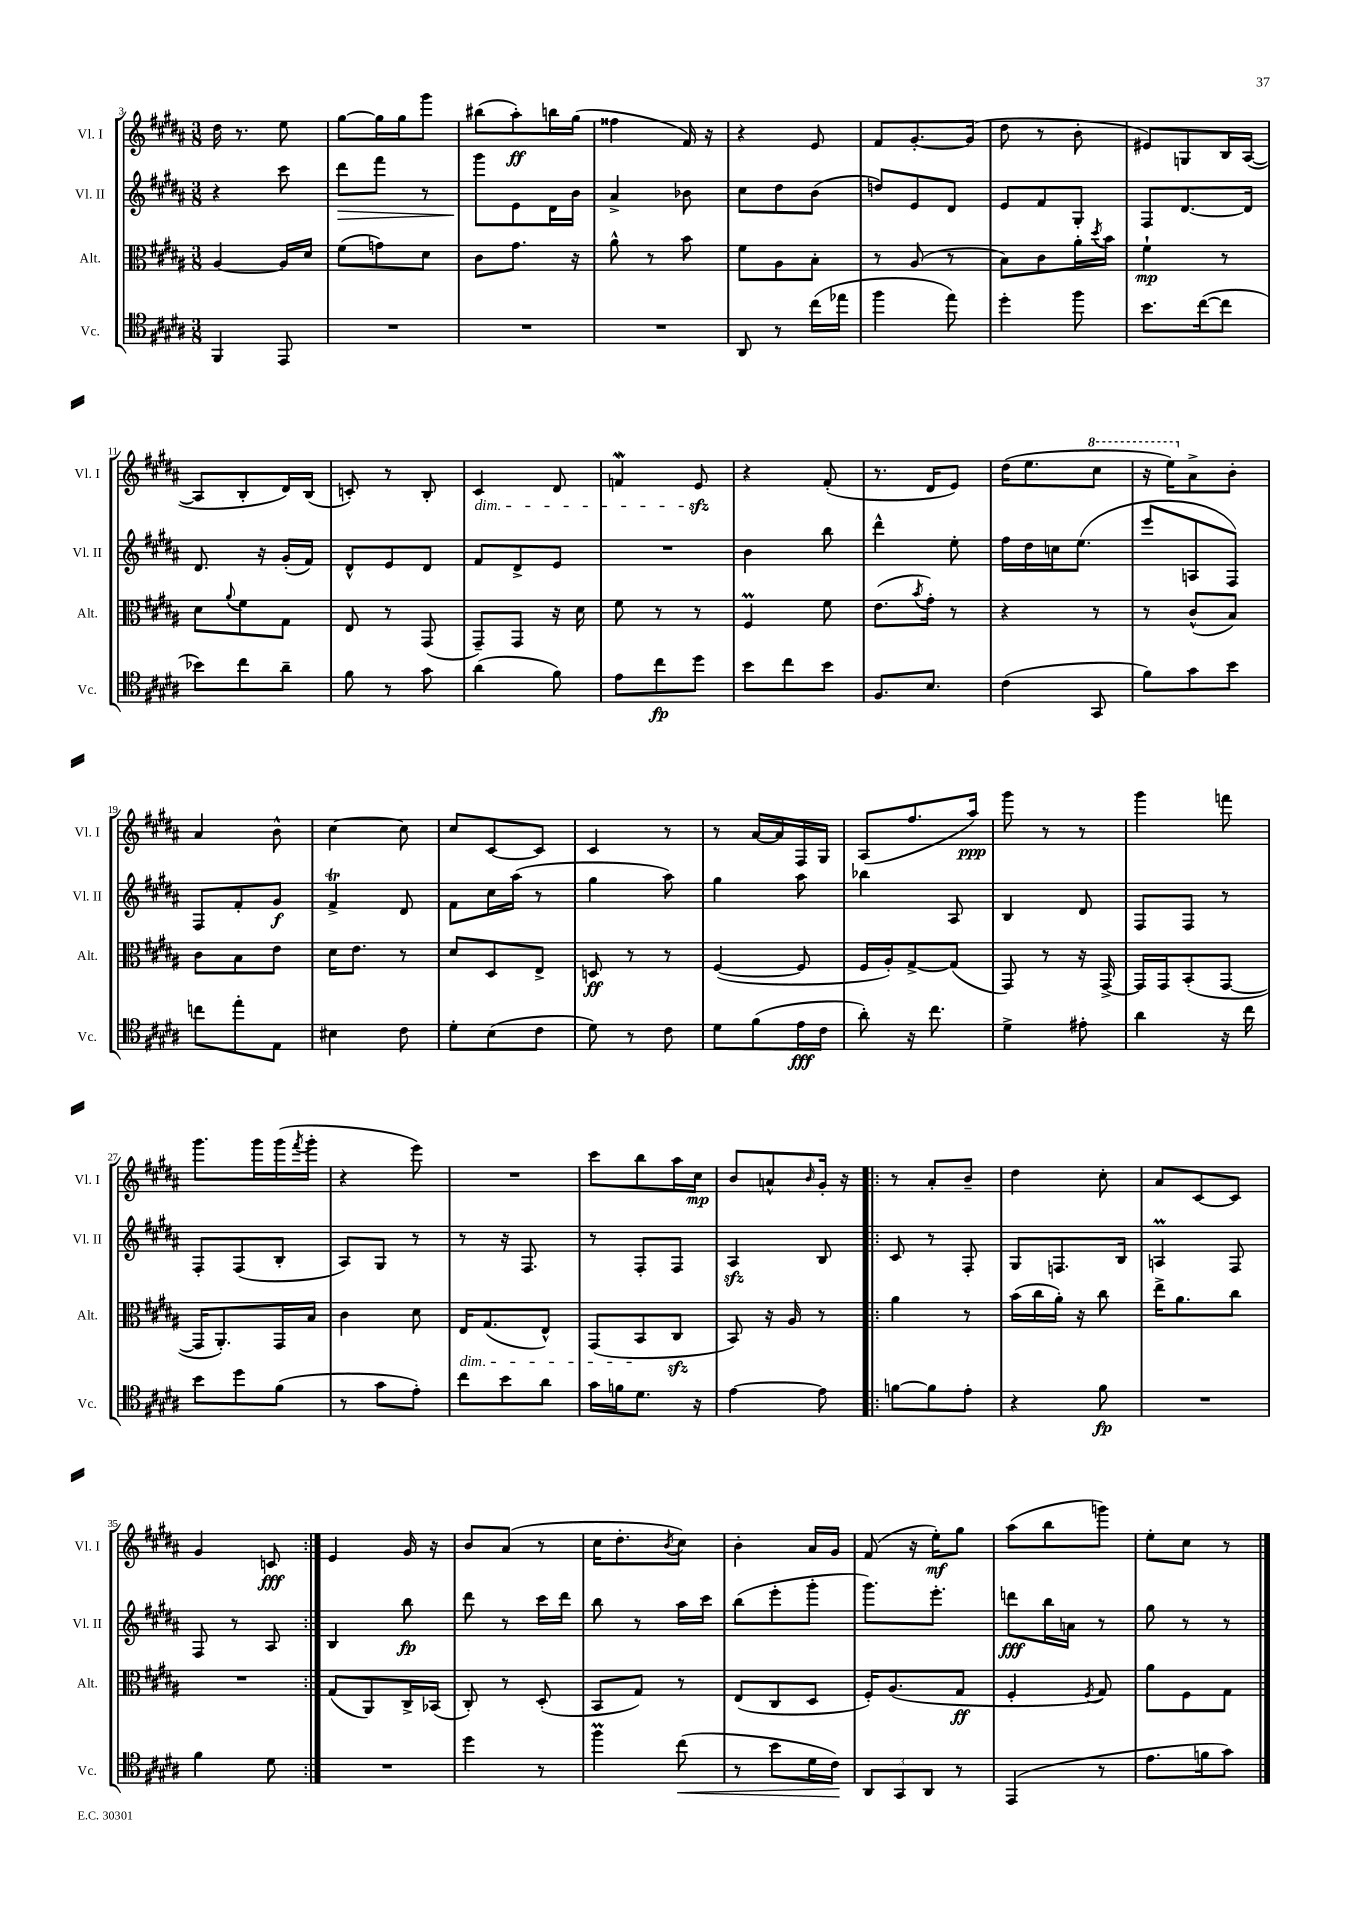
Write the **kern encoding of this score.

**kern	**kern	**kern	**kern
*staff4	*staff3	*staff2	*staff1
*clefC4	*clefC3	*clefG2	*clefG2
*k[f#c#g#d#a#]	*k[f#c#g#d#a#]	*k[f#c#g#d#a#]	*k[f#c#g#d#a#]
*M3/8	*M3/8	*M3/8	*M3/8
4FF#	[4A#	4r	16dd#
.	.	.	8.r
8EE	16A#]	8ccc#	8ee
.	16d#	.	.
=	=	=	=
4.r	(8f#	8ddd#	[8gg#
.	8g)	8fff#	16gg#]
.	.	.	16gg#
.	8d#	8r	8ggg#
=	=	=	=
4.r	8c#	8ggg#	(8bb#
.	8.g#	8e	8aa#')
.	.	16d#	16bb
.	16r	16b	(16gg#
=	=	=	=
4.r	8a#^^	4a#^	4ff##
.	8r	.	.
.	8b	8b-	16f#)
.	.	.	16r
=	=	=	=
8AA#	8f#	8cc#	4r
8r	8A#	8dd#	.
(16cc#	8B'	(8b	8e
16ee-	.	.	.
=	=	=	=
4ff#	8r	8dd)	8f#
.	(8A#	8e	[8.g#'
8ee)	8r	8d#	.
.	.	.	(16g#]
=	=	=	=
4dd#'	8B)	8e	8dd#
.	8c#	8f#	8r
8ff#	16a#'	8G#'	8b'
.	8qdd#	.	.
.	16b	.	.
=	=	=	=
8.b	4f#`	8F#	8e#)
.	.	[8.d#	8G
([16cc#	.	.	.
8cc#]	8r	.	16B
.	.	16d#]	([16A#
=	=	=	=
8b-)	8d#	8.d#	8A#]
.	8qqa#	.	.
8cc#	8f#	.	8B'
.	.	16r	.
8a#~	8G#	(16g#'	16d#)
.	.	16f#)	(16B
=	=	=	=
8f#	8E	8d#^^	8c')
8r	8r	8e	8r
8g#	(8GG#	8d#	8B'
=	=	=	=
(4a#	8GG#~)	8f#	4c#
.	8GG#	8d#^	.
8f#)	16r	8e	8d#
.	16d#	.	.
=	=	=	=
8e	8f#	4.r	4f
8cc#	8r	.	.
8dd#	8r	.	8e
=	=	=	=
8b	4F#	4b	4r
8cc#	.	.	.
8b	8f#	8bb	(8f#'
=	=	=	=
8.F#	(8.e	4ddd#^^	8.r
.	8qb	.	.
8.B	16g#')	.	16d#
.	8r	8ee'	8e)
=	=	=	=
(4c#	4r	16ff#	(16dd#
.	.	16dd#	8.ee
.	.	16cc	.
.	.	(8.ee	.
8GG#	8r	.	8ccc#
=	=	=	=
8f#)	8r	8eee	16r
.	.	.	16eee)
8g#	(8c#^^	8A	8a#^
8b	8B)	8F#)	8b'
=	=	=	=
8cc	8c#	8F#	4a#
8ee'	8B	8f#'	.
8E	8e	8g#	8b^^
=	=	=	=
4B#	16d#	4f#^	[4cc#
.	8.e	.	.
8c#	8r	8d#	8cc#]
=	=	=	=
8d#'	8d#	8f#	8cc#
(8B	8D#	16cc#	[8c#
.	.	(16aa#	.
8c#	8E^	8r	8c#]
=	=	=	=
8d#)	8D	4gg#	4c#
8r	8r	.	.
8c#	8r	8aa#)	8r
=	=	=	=
8d#	([4F#	4gg#	8r
(8f#	.	.	[16a#
.	.	.	16a#]
16e	8F#]	8aa#	16F#
16c#	.	.	16G#
=	=	=	=
8a#')	16F#	4bb-	(8A#
.	16A#')	.	.
16r	[8G#^	.	8.ff#
8.cc#	.	.	.
.	(8G#]	8A#	.
.	.	.	16aa#)
=	=	=	=
4d#^	8GG#)	4B	8ggg#
.	8r	.	8r
8e#'	16r	8d#	8r
.	[16GG#^	.	.
=	=	=	=
4a#	16GG#]	8F#	4ggg#
.	16GG#	.	.
.	(8BB'	8F#	.
16r	[8GG#	8r	8fff
16cc#	.	.	.
=	=	=	=
8b	16GG#]	8F#'	8.ggg#
.	8.AA#')	.	.
8dd#	.	(8F#	.
.	.	.	16ggg#
(8f#	16GG#	8B'	(16ggg#
.	.	.	8qfff#
.	16B	.	16ggg#'
=	=	=	=
8r	4c#	8A#)	4r
8g#	.	8G#	.
8e')	8d#	8r	8eee)
=	=	=	=
8cc#	16E	8r	4.r
.	(8.G#	.	.
8b	.	16r	.
.	.	8.F#	.
8a#	8E^^)	.	.
=	=	=	=
16g#	(8GG#	8r	8ccc#
16f	.	.	.
8.d#	8BB	8F#'	8bb
.	8C#	8F#	16aa#
16r	.	.	16cc#
=	=	=	=
[4e	8BB)	4A#	8b
.	16r	.	8a^^
.	16A#	.	.
.	.	.	16qqb
8e]	8r	8B	16g#'
.	.	.	16r
=!|:	=!|:	=!|:	=!|:
[8f	4a#	8c#	8r
8f]	.	8r	8a#'
8e'	8r	8F#'	8b~
=	=	=	=
4r	(16b	8G#	4dd#
.	16cc#	.	.
.	16a#')	8.F	.
.	16r	.	.
8f#	8cc#	.	8cc#'
.	.	16B	.
=	=	=	=
4.r	16ee^	4A	8a#
.	8.a#	.	.
.	.	.	[8c#
.	8cc#	8F#	8c#]
=	=	=	=
4f#	4.r	8F#	4g#
.	.	8r	.
8d#	.	8A#	8c
=:|!	=:|!	=:|!	=:|!
4.r	(8G#	4B	4e
.	8AA#)	.	.
.	16C#^	8bb	16g#
.	(16BB-	.	16r
=	=	=	=
4dd#	8C#')	8ddd#	8b
.	8r	8r	(8a#
8r	(8D#'	16ccc#	8r
.	.	16ddd#	.
=	=	=	=
4ff#	8BB	8bb	16cc#
.	.	.	8.dd#'
.	8G#)	8r	.
.	.	.	8qb
(8cc#	8r	16aa#	8cc#)
.	.	16ccc#	.
=	=	=	=
8r	(8E	(8bb	4b'
8b	8C#	8eee'	.
16d#	8D#	8ggg#'	16a#
16c#)	.	.	16g#
=	=	=	=
12AA#	16F#')	8.ggg#)	(8f#
.	(8.A#	.	.
12GG#	.	.	.
.	.	.	16r
12AA#	.	.	.
.	.	8.eee'	16ee')
8r	8G#	.	8gg#
=	=	=	=
(4EE	4F#'	8ddd	(8aa#
.	.	16bb	8bb
.	.	16a	.
.	8qF#	.	.
8r	8G#)	8r	8ggg)
=	=	=	=
8.e	8a#	8gg#	8ee'
.	8F#	8r	8cc#
16f	.	.	.
8g#)	8G#	8r	8r
==	==	==	==
*-	*-	*-	*-
